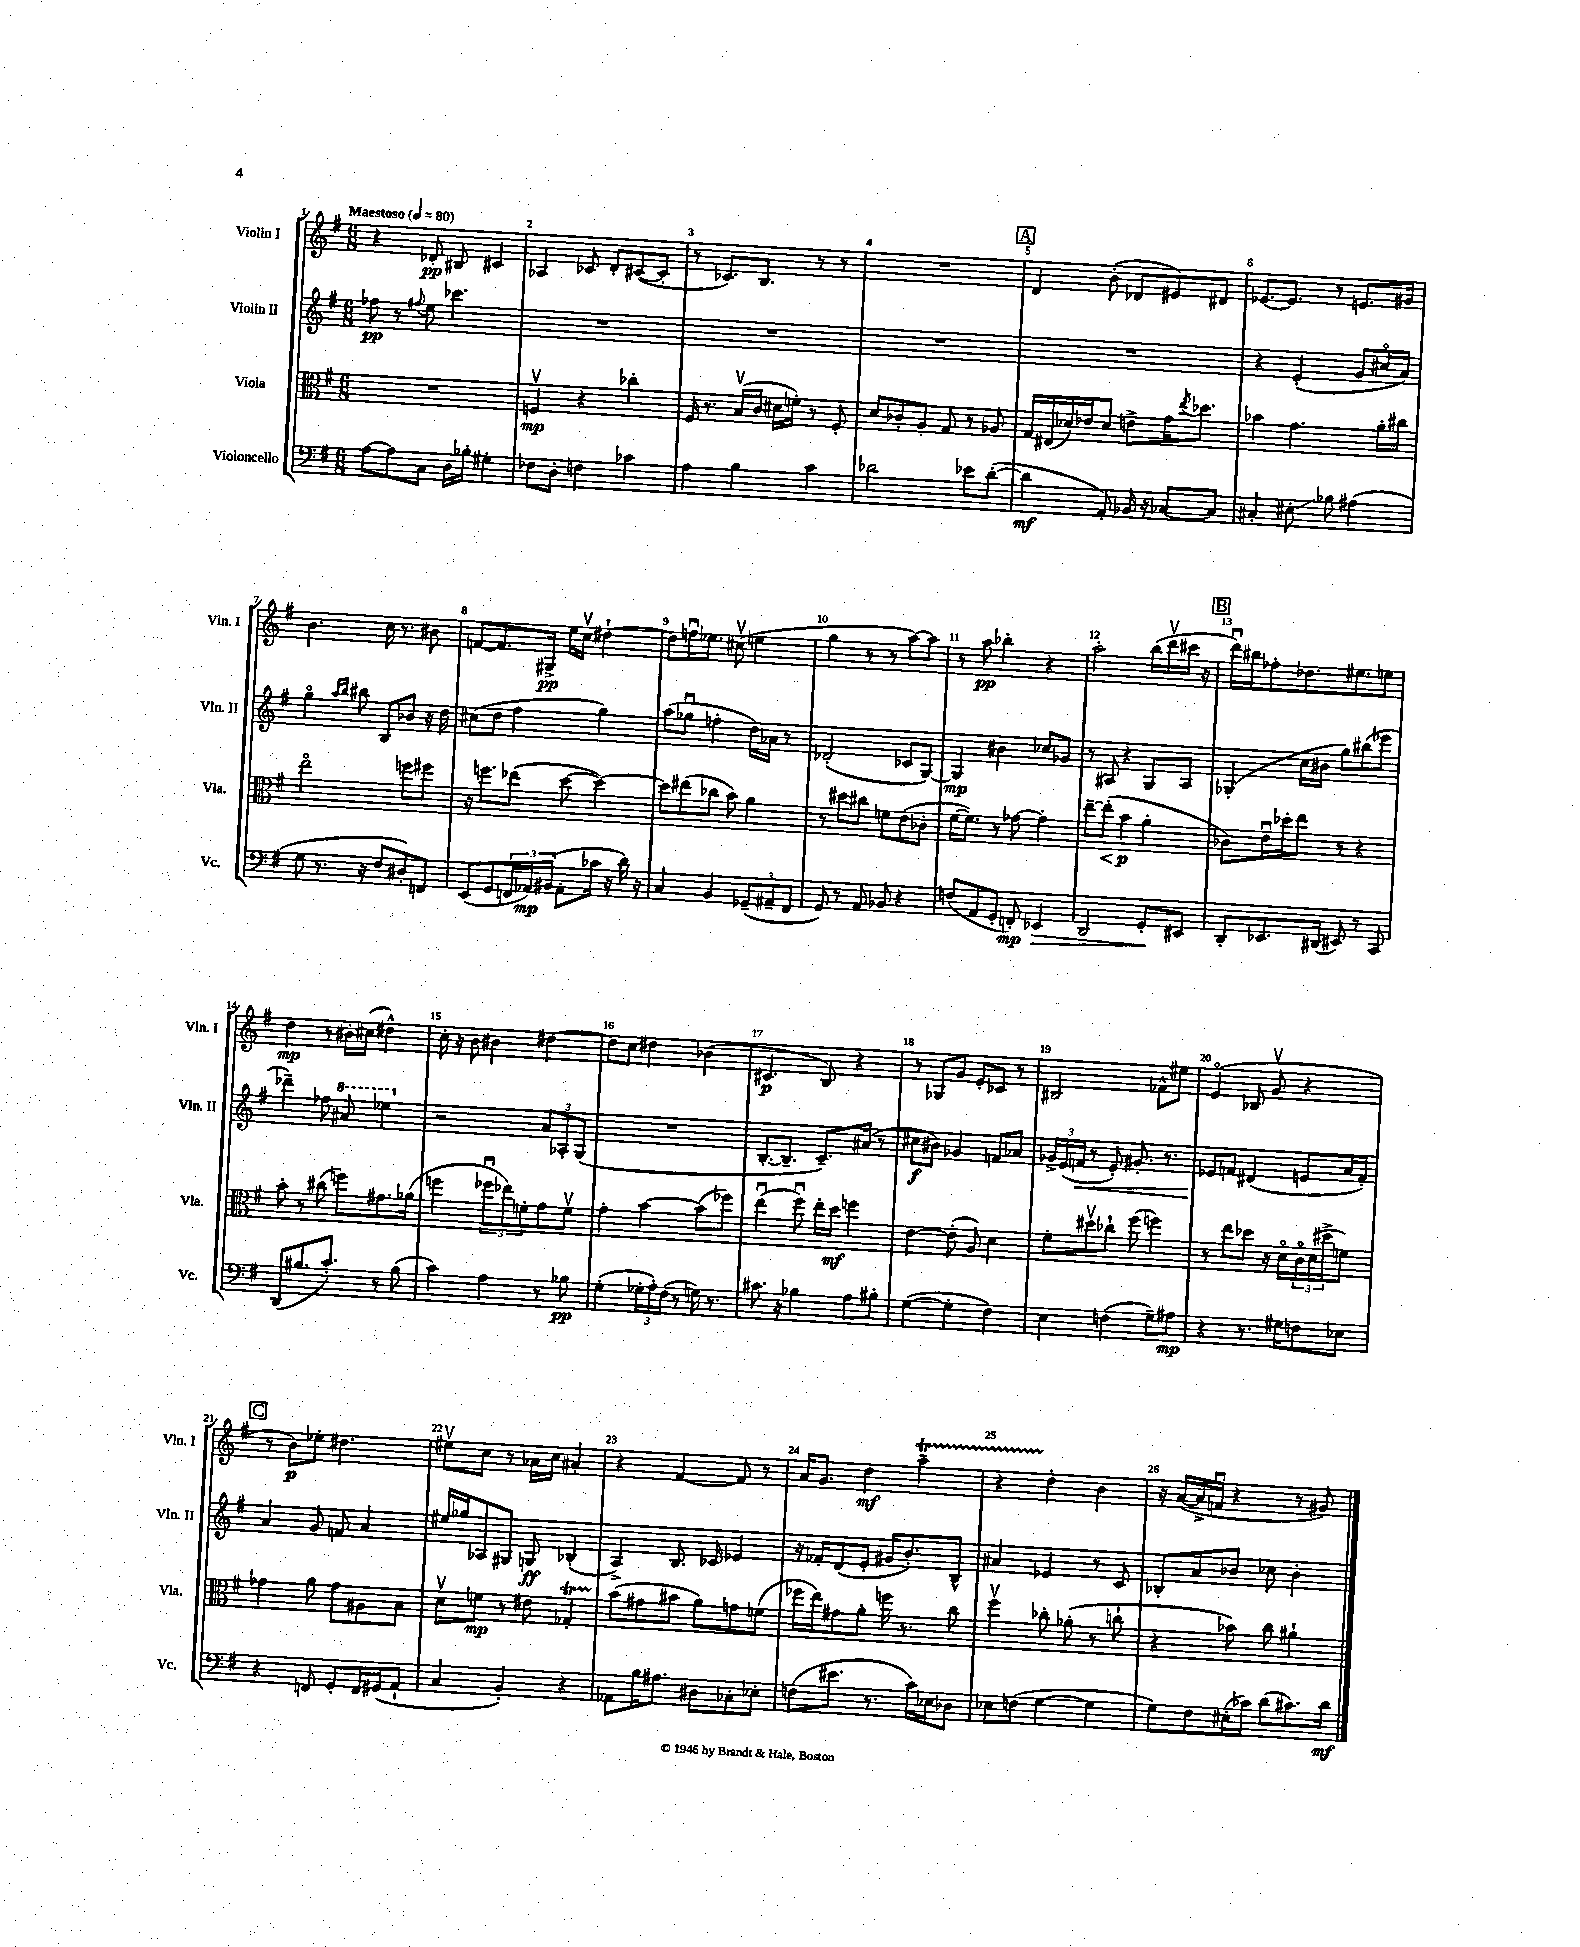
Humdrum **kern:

**kern	**kern	**kern	**kern
*staff4	*staff3	*staff2	*staff1
*clefF4	*clefC3	*clefG2	*clefG2
*k[f#]	*k[f#]	*k[f#]	*k[f#]
*M6/8	*M6/8	*M6/8	*M6/8
*MM80	*MM80	*MM80	*MM80
[8A	2.r	8ff-	4r
8A]	.	8r	.
.	.	8qqff#	.
8C	.	8ee	8d-'
16D	.	4.ccc-	8B#
16B-'	.	.	.
4G#'	.	.	4c#
=	=	=	=
8F-	4Fv	2.r	4A-
8D'	.	.	.
4F	4r	.	8c-
.	.	.	8d'
4c-	4cc-'	.	([8c#
.	.	.	8c#']
=	=	=	=
4A	16F#	2.r	8r
.	8.r	.	.
.	.	.	8.c-)
4B	(16Bv	.	.
.	16c	.	8.B
.	16d#	.	.
.	16f')	.	.
4c	8r	.	8r
.	8F#'	.	8r
=	=	=	=
2d-	8d	2.r	2.r
.	8c-'	.	.
.	8A'	.	.
.	8G	.	.
8e-	8r	.	.
([8d-'	8A-	.	.
=	=	=	=
4d-]	16G	2.r	4d
.	(16E#	.	.
.	16d-)	.	.
.	16e-	.	.
8AA')	8d-	.	(8b'
16BB-	8e^	.	8d-
16r	.	.	.
[8C-	16g	.	8e#)
.	8qee	.	.
.	8.dd-	.	.
8C-]	.	.	8d#
=	=	=	=
4C#'	4b-	4r	[8.e-
.	.	.	8.e-]
8E#'	4.g	(4e'	.
8B-	.	.	8r
(4A#	.	8g	8.e
.	16a'	16cc#o	.
.	16cc#	16a)	16g#
=	=	=	=
8G	2eeo	4ggo	4.b
8.r	.	.	.
.	.	16qqaa	.
.	.	16qqbb	.
.	.	8bb#	.
16r	.	.	.
8F#	.	8B	16cc
.	.	.	8.r
8D#')	8ff	8b-	.
8FF	8ff#	16r	8b#
.	.	16dd	.
=	=	=	=
(8EE	16r	(8cc#	[8f
.	8.ff	.	.
8GG	.	8dd	8.f]
24FF	(8ee-	4ff#	.
24AA-)	.	.	.
.	.	.	16G#^
(24BB#	.	.	.
8AA-'	[8dd	.	16ee
.	.	.	16ccv
16c-	4dd_)	4gg)	[4dd#`
16r	.	.	.
16d)	.	.	.
16r	.	.	.
=	=	=	=
4C	8dd]	(8aa	8dd#]
.	(8ee#	8gg-u	16ffu
.	.	.	8.ee-
4BB	8cc-	4ff'	.
.	8b)	.	(8cc#v
(12GG-~	4a	16dd)	4ee
.	.	16a-	.
12AA#~	.	.	.
.	.	8r	.
12FF#	.	.	.
=	=	=	=
8GG)	8r	(2d-'	4gg
8r	8dd#	.	.
8AA	8cc#	.	8r
8BB-	8f	.	8r
4r	(8e	8c-	[8aa)
.	8c-'	[8G)	8aa]
=	=	=	=
(8F	[16f#	4G]	8r
.	8.f#])	.	.
8AA	.	.	8aa
8GG'	8r	4b#	4bb-'
8FF')	[8g-	.	.
4EE-	4g-']	8cc-	4r
.	.	8g-	.
=	=	=	=
2DD	[8ee~	8r	2aa'
.	(8ee']	8A#	.
.	4b	4r	.
8GG'	4a'	8G	(16bb
.	.	.	16dddv
8EE#	.	8A#	16ccc#
.	.	.	16r
=	=	=	=
8DD'	8c-)	(4G-'	16dddu)
.	.	.	16bb#
8.EE-	16eu	.	8ff-'
.	16dd-'	.	.
.	8ee	16cc	8.dd-
(16DD#	.	16b#	.
8EE#)	8r	8gg)	.
.	.	.	8.ee#
8r	4r	(8bb#	.
8CC	.	8eee-	8ee
=	=	=	=
(8DD	8b'	4ddd-~)	4dd
8.B#	8r	.	.
.	(8cc#	8ff-	8r
8.c')	.	.	.
.	8ff)	8aa#	16b#'
.	.	.	(16cc#
8r	8.g#	4eee-	4dd#^^)
(8B#	.	.	.
.	(16a-	.	.
=	=	=	=
4c)	4ff	2r	16cc'
.	.	.	16r
.	.	.	8b
4A	12ff-u	.	4b#
.	12ee-)	.	.
.	12f'	.	.
8r	8g	12a	[4dd#
.	.	12A-'	.
8B-	8fv	.	.
.	.	(12G	.
=	=	=	=
(4G'	4g'	2.r	8dd#]
.	.	.	8cc
24G-'	[4b	.	4dd#
24A')	.	.	.
(24F#	.	.	.
8r	.	.	.
16G)	(8b]	.	(4b-
8.r	.	.	.
.	8ff-)	.	.
=	=	=	=
8.c#	(4eeu	[8.B'	4.c#
16r	.	8.B~]	.
4B-	8ff#u)	.	.
.	16ee'	8.c~)	8B)
.	16dd	.	.
8A	4ff	.	4r
.	.	(16a#	.
8B#'	.	8r	.
=	=	=	=
([4G	[4e	8cc#	8r
.	.	8b#)	8G-
4G']	(8e']	4g-	8g
.	8A)	.	8e'
4F#)	4d	8f	8c-
.	.	8a-	8r
=	=	=	=
4E	8f#'	24g-^	2B#
.	.	(24e	.
.	.	24f	.
.	8dd#v	8r	.
(4F	8cc-`	8e')	.
.	(8ff#	8.g#'	.
8G~)	4ff)	.	8f-^^
.	.	8.r	.
8A#	.	.	8ee#
=	=	=	=
4r	8r	8e-	(4eo
.	8ee	8f	.
8.r	8dd-	(4d#	8B-
.	16r	.	8gv
16G#	16do	.	.
8F	24co	8e	4r
.	(24d	.	.
.	24dd#^	.	.
8E-	8f)	16a	.
.	.	16f')	.
=	=	=	=
4r	4g-	4a	8r
.	.	.	8b)
8FF	8a	8g	8ee-'
8GG'	8g-	8f	4.dd#
16FF	8A#	4a	.
(16GG#	.	.	.
8AA`	8B	.	.
=	=	=	=
4C	8dv	16ee#	8ee#v
.	.	16gg-	.
.	8f	8A-	8cc
4BB')	8r	8G#	8r
.	8e#	8G	16a-
.	.	.	16cc
4r	4G-'	(4B-'	4a#'
=	=	=	=
8AA-	(8b	4A^)	4r
16B	8g#	.	.
8.A#	.	.	.
.	8b#	8.B	[4f#
8D#	8a)	.	.
.	.	16c-	.
8C-'	8g	4e-	8f#]
8E-'	(8f	.	8r
=	=	=	=
(8F	16ff-	16r	16a
.	16ee)	16f-'	8.g
8.e#	8g#	(8d	.
.	8a'	8e'	4dd
8.r	.	.	.
.	16ff	16g#	.
.	8.r	8.b')	.
16c)	.	.	4aa~
16E-	.	.	.
8D-	8cc	8B^^	.
=	=	=	=
8E-	4ff#v	4a#	4r
(8F	.	.	.
[4G	8cc-'	4e-	4dd'
.	(8a-'	.	.
4G]	8r	8r	4b
.	8cc`	8c	.
=	=	=	=
8G)	4r	8B-'	16r
.	.	.	([16a
8F#	.	8a	16a^]
.	.	.	16fu
(16E#'	8b-)	8b-	4r
16c-)	.	.	.
(8d	8cc	8cc-	.
8.c#)	4a#`	4b-'	8r
.	.	.	8g#)
16d	.	.	.
==	==	==	==
*-	*-	*-	*-
